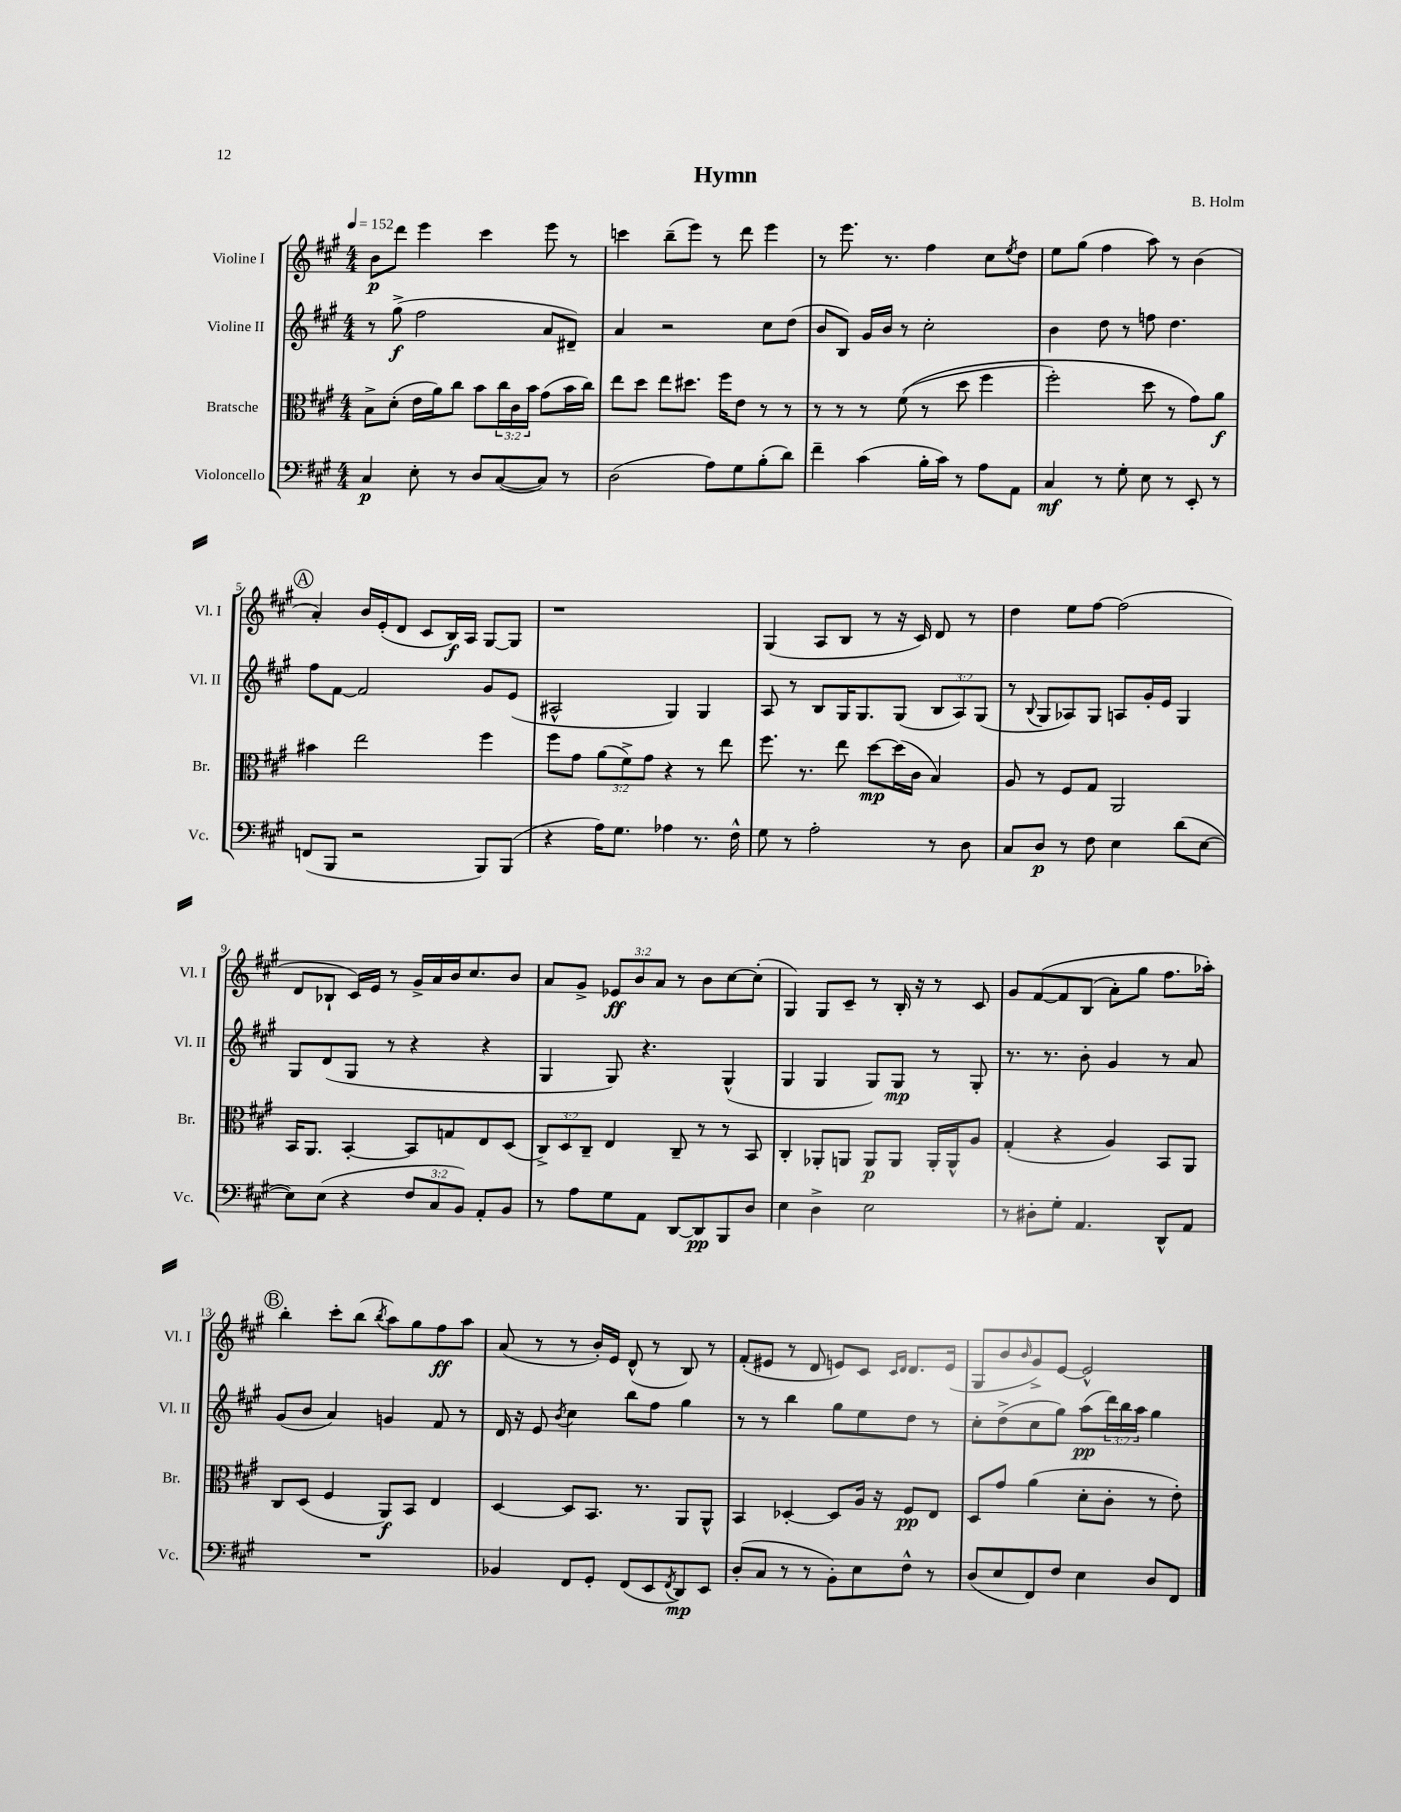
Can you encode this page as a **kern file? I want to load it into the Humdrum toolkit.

**kern	**kern	**kern	**kern
*staff4	*staff3	*staff2	*staff1
*clefF4	*clefC3	*clefG2	*clefG2
*k[f#c#g#]	*k[f#c#g#]	*k[f#c#g#]	*k[f#c#g#]
*M4/4	*M4/4	*M4/4	*M4/4
*MM152	*MM152	*MM152	*MM152
4C#/	8B^\L	8r	8b\L
.	(8d'\J	(8gg#^\	8ddd\J
8E'\	16e\LL	2ff#\	4eee\
.	16a\J)	.	.
8r	8cc#\J	.	.
8D/L	8b\L	.	4ccc#\
([8C#/	24cc#\L	.	.
.	24c#\	.	.
.	24b\JJ	.	.
8C#/]J)	(8g#\L	8a/L	8eee\
8r	16b\L	8d#~/J)	8r
.	16cc#\JJ)	.	.
=	=	=	=
(2D\	8ee\L	4a/	4ccc\
.	8dd\J	.	.
.	8ee\L	2r	(8bb~\L
.	8.dd#\J	.	8eee\J)
8A\L)	.	.	8r
.	16ff#\LK	.	.
8G#\	8e\J	.	8ddd\
(8B'\	8r	8cc#\L	4eee\
8d\J)	8r	(8dd\J	.
=	=	=	=
4f#~\	8r	8b/L	8r
.	8r	8B/J)	8.eee\
(4c#\	8r	16g#/LL	.
.	.	16b/JJ	8.r
.	&((8f#\	8r	.
16B'\LL	8r	2cc#'\	4ff#\
16c#\JJ)	.	.	.
8r	8dd\	.	.
8A\L	4ff#\	.	8cc#\L
.	.	.	8qee/
8AA\J	.	.	8dd\J
=	=	=	=
4C#/	2ff#'\)	4b\	8ee\L
.	.	.	(8gg#\J
8r	.	8dd\	4ff#\
8G#'\	.	8r	.
8E\	8dd\	8ff\	8aa\)
8r	8r	4.dd\	8r
8EE'/	8g#\L&)	.	(4b\
8r	8a\J	.	.
=	=	=	=
(8FF/L	4b#\	8ff#\L	4a'/)
8BBB/J	.	[8f#\J	.
2r	2ee\	2f#/]	16b/LL
.	.	.	(16e'/J
.	.	.	8d/J
.	.	.	8c#/L
.	.	.	16B/L)
.	.	.	16A/JJ
8BBB/L)	4ff#\	8g#/L	[8G#/L
(8BBB/J	.	(8e/J	8G#/]J
=	=	=	=
4r	8ff#\L	2A#^^/	1r
.	8g#\J	.	.
16A\LK)	(12a\L	.	.
8.G#\J	.	.	.
.	12f#^\)	.	.
.	12g#\J	.	.
4A-\	4r	4G#/)	.
8.r	8r	4G#/	.
.	8ee\	.	.
16F#^^\	.	.	.
=	=	=	=
8G#\	8.ff#\	8A/	(4G#/
8r	.	8r	.
.	8.r	.	.
2A'\	.	8B/L	8A/L
.	8ee\	16G#/K	8B/J
.	.	8.G#/	.
.	[8dd\L	.	8r
.	(16dd\]L	(8G#/J	16r
.	16c#\JJ	.	16c#/)
8r	4B/)	12B/L	8d/
.	.	12A/)	.
8D\	.	.	8r
.	.	(12G#/J	.
=	=	=	=
8C#/L	8A/	8r	4dd\
.	.	8qqB/	.
8D/J	8r	8G#/L	.
8r	8F#/L	8A-/)	8ee\L
8F#\	8G#/J	8G#/J	[8ff#\J
4E\	2AA/	8A/L	(2ff#\]
.	.	16g#'/L	.
.	.	16e/JJ	.
(8d\L	.	4G#/	.
[8E\J	.	.	.
=	=	=	=
8E\]L)	16BB/LK	8G#/L	8d/L
.	8.AA/J	.	.
(8E\J	.	(8d/	8B-`/J
4r	[4BB'/	8G#/J	16c#/LL)
.	.	.	16e/JJ
.	.	8r	8r
12F#/L	8BB/]L	4r	16g#^/LL
.	.	.	16a/
12C#/	.	.	.
.	8G/	.	16b/J
12BB/J)	.	.	.
.	.	.	8.cc#/
8AA'/L	8E/	4r	.
8BB/J	(8D/J	.	8b/J
=	=	=	=
8r	12C#^/L)	4G#/	8a/L
.	12D/	.	.
8A\L	.	.	8g#^/J
.	12C#~/J	.	.
8G#\	4E/	8G#/)	12e-/L
.	.	.	12b/
8AA\J	.	4.r	.
.	.	.	12a/J
[8DD/L	8C#~/	.	8r
8DD/]	8r	.	8b\L
8BBB/	8r	(4G#^^/	[8cc#\
8D/J	8BB/	.	(8cc#'\]J
=	=	=	=
4E\	4C#'/	4G#/	4G#/)
4D^\	8AA-'/L	4G#/	8G#/L
.	8AA/J	.	8c#~/J
2E\	8AA/L	8G#/L)	8r
.	8AA/J	8G#/J	16B'/
.	.	.	16r
.	16AA'/LL	8r	8r
.	16AA^^/J	.	.
.	8A/J	8G#'/	8c#/
=	=	=	=
8r	(4G#'/	8.r	8g#/L
8D#'\L	.	.	&([8f#/
.	.	8.r	.
8G#'\J	4r	.	8f#/]
4.AA/	.	8b'\	(8B/J
.	4A/)	4g#/	8a'\L)
.	.	.	8gg#\J
8DD^^/L	8BB/L	8r	8.ff#\L
8AA/J	8AA/J	8a/	.
.	.	.	16aa-'\Jk&)
=	=	=	=
1r	8C#/L	(8g#/L	4bb'\
.	(8D/J	8b/J	.
.	4F#/	4a/)	8ccc#'\L
.	.	.	(8bb\J
.	.	.	8qbb/
.	8AA/L)	4g/	8aa\L)
.	8BB/J	.	8gg#\
.	4E/	8f#/	8ff#\
.	.	8r	8aa\J
=	=	=	=
4BB-/	[4D/	16d/	(8a/
.	.	16r	.
.	.	8e/	8r
.	.	8qb/	.
8FF#/L	8D/]L	4cc#\	8r
8GG#'/J	8.BB/J	.	16b'/LL)
.	.	.	16e/JJ
(8FF#/L	.	8bb\L	(8d^^/
.	8.r	.	.
8EE/	.	8ff#\J	8r
8qFF#/	.	.	.
8DD/)	8AA/L	4gg#\	8B/)
8EE/J	8AA^^/J	.	8r
=	=	=	=
(8D'/L	4BB/	8r	(8f#'/L
8C#/J	.	8r	8e#/J
8r	[4D-'/	4bb\	8r
8r	.	.	8d/
8BB'\L)	8D-/]L	8gg#\L	8e/L)
8E\	16A/Jk	8ee\	8c#/J
.	16r	.	.
.	.	.	16qqc#/LL
.	.	.	16qqd/JJ
8F#^^\J	8F#/L	8dd\J	8.d/L
8r	8E/J	8r	.
.	.	.	(16e/Jk
=	=	=	=
(8D/L	8D/L	8cc#'\L	8G#/L
8E/	8g#/J	(8dd^\	8b/
.	.	.	16qqb/
8FF#/)	(4a\	8cc#\	8g#^/)
8F#/J	.	8gg#\J)	[8e/J
4E\	8d'\L	(8aa\L	2e^^/]
.	8c#'\J	24ddd\L)	.
.	.	24bb\	.
.	.	24aa\JJ	.
8D/L	8r	4gg#\	.
8FF#/J	8e'\)	.	.
==	==	==	==
*-	*-	*-	*-
